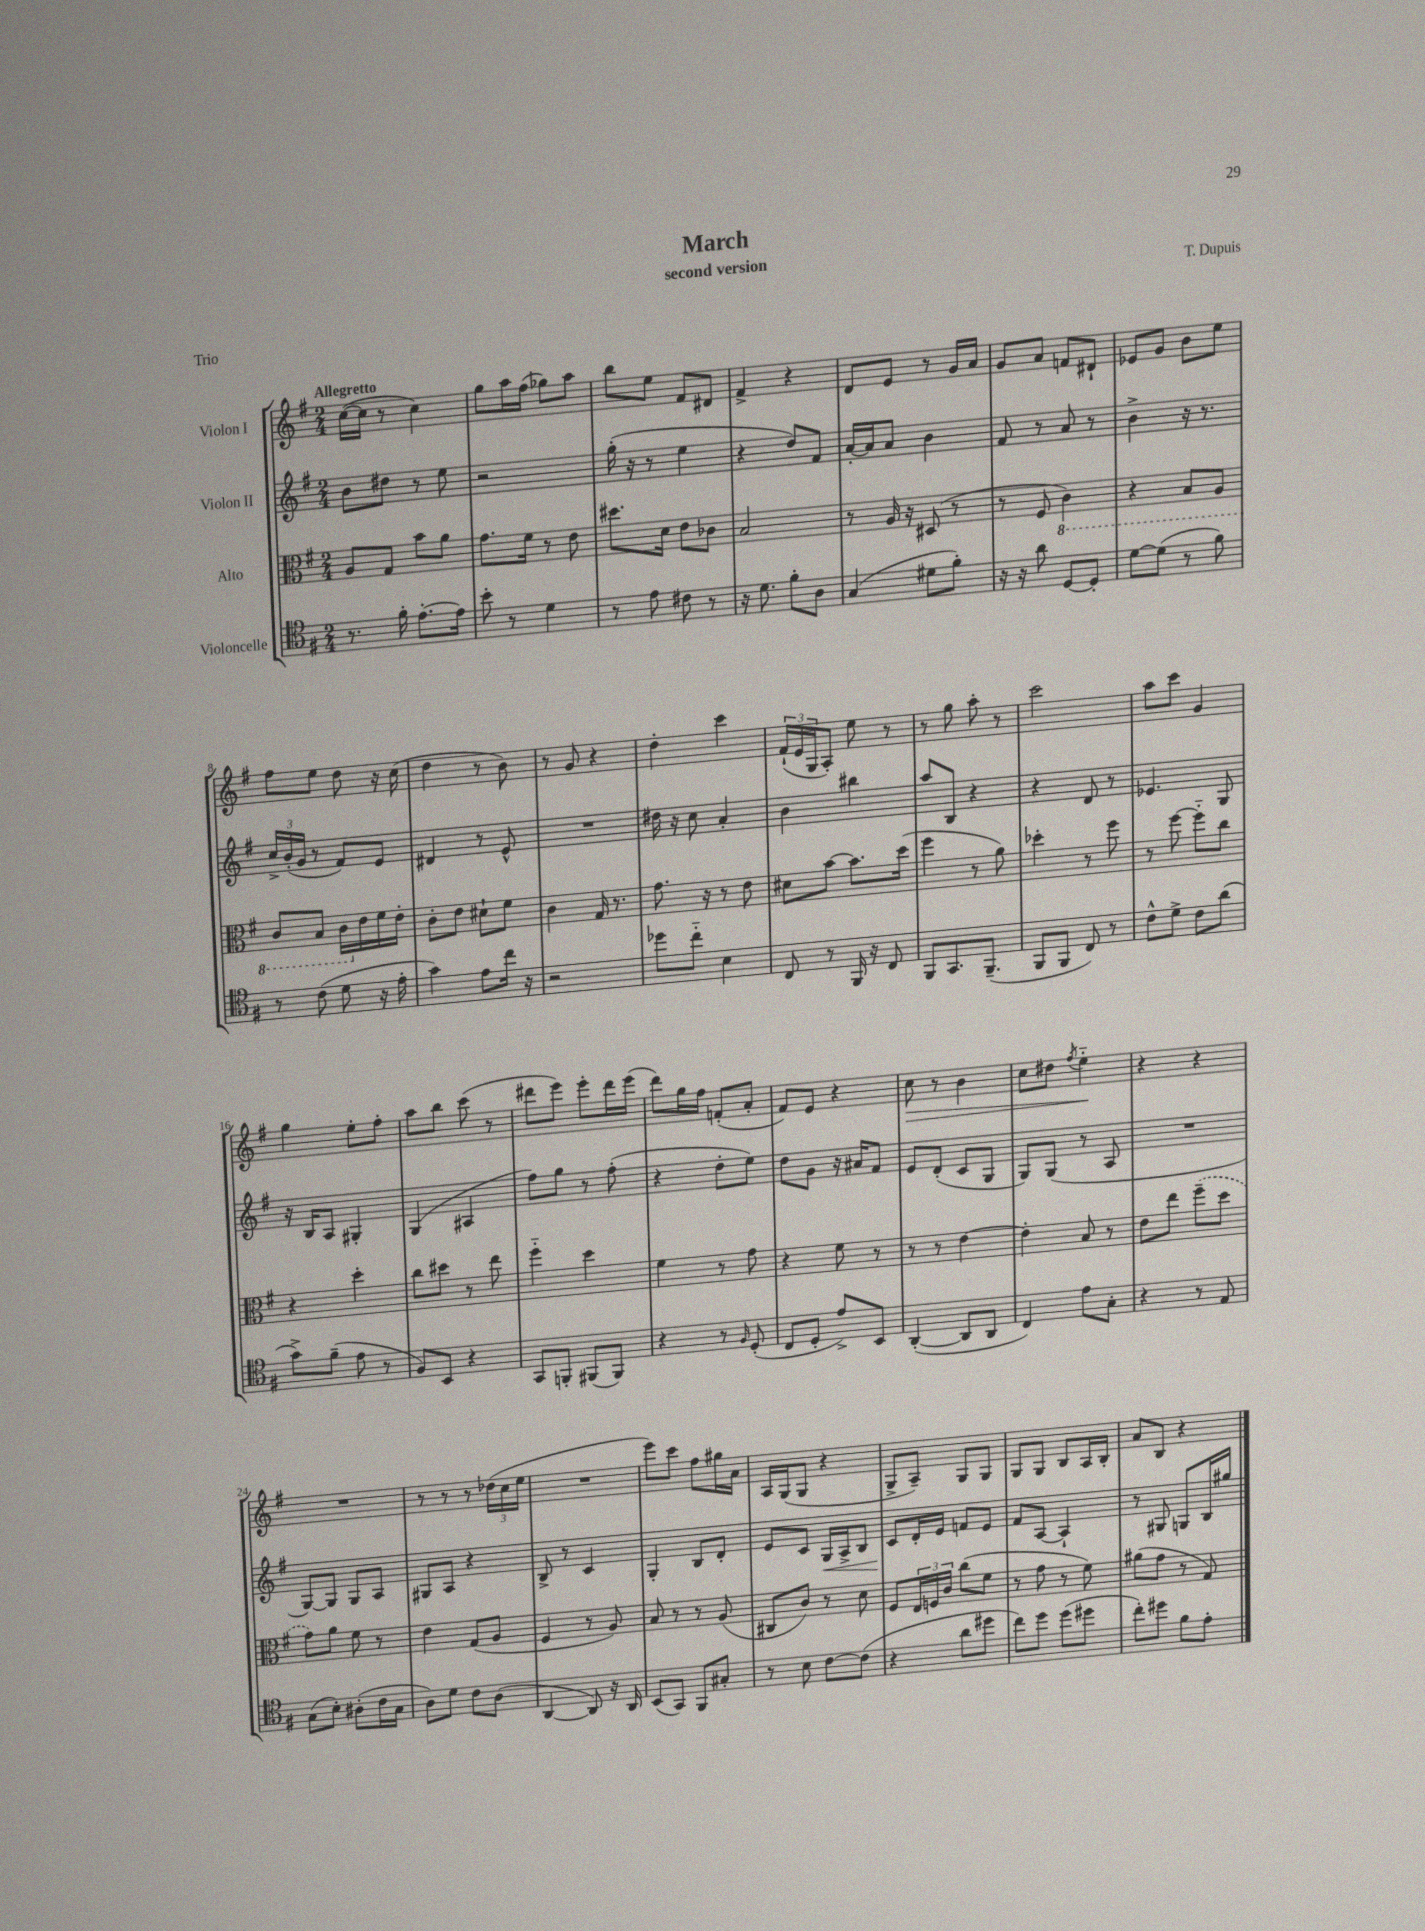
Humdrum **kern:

**kern	**kern	**kern	**kern
*staff4	*staff3	*staff2	*staff1
*clefC4	*clefC3	*clefG2	*clefG2
*k[f#]	*k[f#]	*k[f#]	*k[f#]
*M2/4	*M2/4	*M2/4	*M2/4
8.r	8A/L	8b\L	([16cc\LL
.	.	.	16cc\]JJ
.	8G/J	8dd#\J	8r
16f#'\	.	.	.
[8.e'\L	8b\L	8r	4cc\)
.	8a\J	8ee\	.
16e\]Jk	.	.	.
=	=	=	=
8b'\	8.g\L	2r	8gg\L
8r	.	.	16aa\L
.	16f#\Jk	.	(16ff#\JJ
4d\	8r	.	8gg-\L)
.	8e\	.	8aa\J
=	=	=	=
8r	8.dd#\L	(16gg'\	8bb\L
.	.	16r	.
8e\	.	8r	8ee\J
.	16d\Jk	.	.
8c#\	8e\L	4ee\	8f#/L
8r	8c-\J	.	8d#/J
=	=	=	=
16r	2B/	4r	4f#^/
8.d\	.	.	.
8f#'\L	.	8dd/L)	4r
8A\J	.	8f#/J	.
=	=	=	=
(4G/	8r	[16a'/LL	8d/L
.	.	16a/]J	.
.	16A/	8a/J	8e/J
.	16r	.	.
8d#\L	(8D#/	4b\	8r
8f#'\J)	8r	.	16g/LL
.	.	.	16a/JJ
=	=	=	=
16r	8r	8f#/	8g/L
16r	.	.	.
8a\	8F#/	8r	8a/J
[8D/L	4C\)	8a/	8f/L
8D'/]J	.	8r	8d#`/J
=	=	=	=
[8d\L	4r	4b^\	8e-/L
(8d\]J	.	.	8g/J
8r	8BB/L	16r	8b\L
.	.	8.r	.
8f#\)	8AA/J	.	8ee\J
=	=	=	=
8r	8C/L	24cc^/LL	8ff#\L
.	.	(24b'/	.
.	.	24g/JJ	.
(8c\	8BB/J	8r	8ee\J
8d\	16C\LL	8f#/L)	8dd\
.	16e\	.	.
16r	16f#\	8e/J	16r
16e'\	16e'\JJ	.	(16cc\
=	=	=	=
4g\)	8c'\L	4d#/	4dd\
.	8e\J	.	.
8e\L	8d#`\L	8r	8r
16cc\Jk	8f#\J	8e^^/	8b\)
16r	.	.	.
=	=	=	=
2r	4c\	2r	8r
.	.	.	8g/
.	16G/	.	4r
.	8.r	.	.
=	=	=	=
8dd-\L	8.g\	16dd#\	4dd'\
.	.	16r	.
8cc'~\J	.	8cc\	.
.	16r	.	.
4B\	8r	4a'/	4ccc\
.	8e\	.	.
=	=	=	=
8C/	8d#\L	4b\	(24f#`/LL
.	.	.	24e/
.	.	.	24G/J
8r	[8b\J	.	8A'/J)
16FF#/	8.b\]L	4bb#\	8ee\
16r	.	.	.
8C/	.	.	8r
.	(16dd\Jk	.	.
=	=	=	=
8FF#/L	4ff#\	8aa/L	8r
8.GG/	.	8B/J	8gg\
.	8r	4r	8aa'\
(8.FF#~/J	.	.	.
.	8a\)	.	8r
=	=	=	=
8FF#/L	4dd-'\	4r	2ccc\
8FF#/J	.	.	.
8C/)	8r	8d/	.
8r	8ff#\	8r	.
=	=	=	=
8c^^\L	8r	4.e-/	8aa\L
8d^\J	[8ff#\	.	8ccc\J
8c\L	8ff#'~\]L	.	4g/
(8a\J	8cc\J	8G/	.
=	=	=	=
8g^\L)	4r	16r	4gg\
.	.	16B/LK	.
(8f#~\J	.	8A/J	.
8e\	4dd'\	4G#'/	8ee'\L
8r	.	.	8ff#'\J
=	=	=	=
8F#/L)	8cc\L	(4G/	8aa\L
8BB/J	8dd#\J	.	8bb\J
4r	8r	4A#/	(8ccc\
.	8ee\	.	8r
=	=	=	=
8GG/L	4ff#'~\	8ff#\L)	8ddd#\L
8FF'/J	.	8gg\J	8eee\J)
(8FF#/L	4dd\	8r	8eee'\L
8FF#/J)	.	(8ff#'\	16ddd#\L
.	.	.	(16eee\JJ
=	=	=	=
4r	4f#\	4r	8ddd\L)
.	.	.	16gg\L
.	.	.	16ff#\JJ
8r	8r	8dd'\L	(8f'/L
16qqF#/	.	.	.
(8D'/	8g\	8ee\J)	8a'/J
=	=	=	=
8C/L	4r	8dd\L	8f#/L)
8D'/J	.	8g\J	8e/J
8e^/L)	8f#\	16r	4r
.	.	16a#/LK	.
8BB/J	8r	8f#/J	.
=	=	=	=
([4AA'/	8r	8e/L	8cc\
.	8r	(8d'/J	8r
8AA/]L	[4e\	8c/L	4b\
8AA/J	.	8G/J	.
=	=	=	=
4C/)	4e'\]	8G/L)	8cc\L
.	.	(8G/J	8dd#\J
.	.	.	8qff#/
8e\L	8B/	8r	4ee'~\
8G'\J	8r	8A/	.
=	=	=	=
4r	8e\L	2r	4r
.	8ee\J	.	.
8r	(8ff#~\L	.	4r
8E/	8dd\J	.	.
=	=	=	=
(8G\L	8g\L)	[8G/L)	2r
8B'\J)	8a\J	8G/]J	.
(8A#'\L	8f#\	8G/L	.
16c\L	8r	8A/J	.
16G\JJ	.	.	.
=	=	=	=
8A\L)	4e\	8G#/L	8r
8d\J	.	8A/J	8r
8c\L	(8G/L	4r	8r
(8A\J	8A/J	.	(24dd-\LL
.	.	.	24cc\
.	.	.	24ee\JJ
=	=	=	=
[4AA/	4F#/	8B^/	2r
.	.	8r	.
8AA/])	8r	4c/	.
16r	8A/)	.	.
16AA/	.	.	.
=	=	=	=
(8BB/L	8B/	4G'/	8eee\L)
8GG/J)	8r	.	8ccc\J
8FF#/L	8r	8B/L	8ff#\L
8G#'/J	(8A/	8d'/J	16gg#\L
.	.	.	16a\JJ
=	=	=	=
8r	8C#/L	8e/L	16A/LL
.	.	.	(16G/J
8B\	8c/J)	8c/J	8G/J
[8c\L	8r	16G/LL	4r
.	.	16A^/J	.
(8c\]J	8d\	8B/J	.
=	=	=	=
4r	8F#/L	8c/L	8G^/L
.	24E/L	16d'/L	8A~/J)
.	24F/	.	.
.	.	16e/JJ	.
.	24c/JJ	.	.
8a\L	(8cc\L	8f/L	8G/L
8dd#\J	8f#\J	8e/J	8G/J
=	=	=	=
8cc\L)	8r	8f#/L	8G/L
8dd\J	8g\	[8A/J	8G/J
(8dd\L	8r	4A`/]	8B/L
8dd#\J	8f#\)	.	16A/L
.	.	.	16B'/JJ
=	=	=	=
8cc'\L)	(8a#\L	8r	8a/L
8dd#\J	8g\J	8G#/	8B/J
8f#\L	8r	8G/L	4r
8e'\J	8G/)	16B/L	.
.	.	16gg#/JJ	.
==	==	==	==
*-	*-	*-	*-
